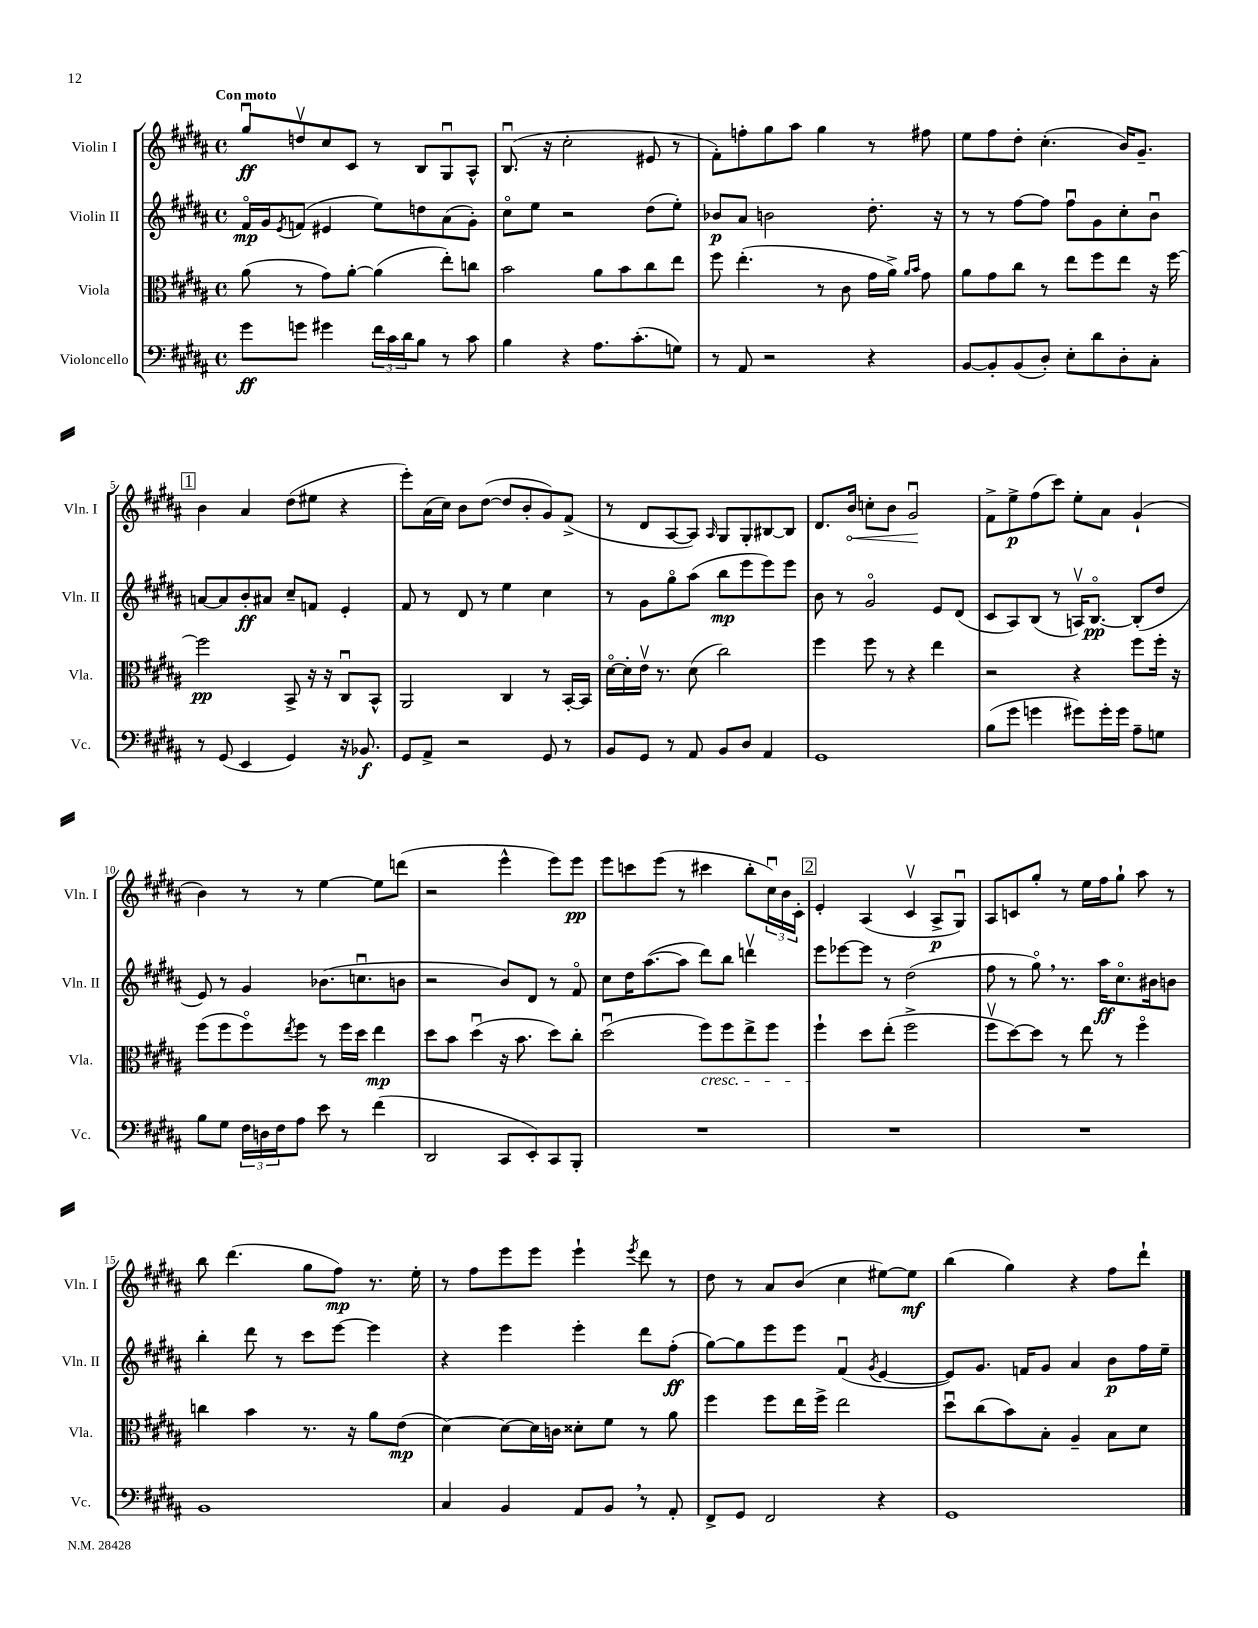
<<
\new StaffGroup <<
\new Staff = "s0" \with { instrumentName = "Violin I" shortInstrumentName = "Vln. I" } {
    \clef treble \key b \major \defaultTimeSignature \time 4/4 \tempo "Con moto"
    gis''8\downbow\ff d''8\upbow cis''8 cis'8 r8 b8 gis8\downbow ais8-^ |
    b8.\downbow( r16 cis''2-. eis'8 r8 |
    fis'8-.) f''8-. gis''8 ais''8 gis''4 r8 fis''8 |
    e''8 fis''8 dis''8-. cis''4.-.( b'16) gis'8.-- |
    \mark \markup { \box "1" } b'4 ais'4 dis''8( eis''8 r4 |
    e'''8-.) ais'16( cis''16) b'8 dis''8~( dis''8 b'8-. gis'8) fis'8->( |
    r8 dis'8 ais8~ ais8) \grace { ais16 } gis8 gis8-. bis8~ bis8 |
    dis'8. \once \override Hairpin.circled-tip = ##t b'16\< c''8-. b'8 gis'2\downbow\! |
    fis'8-> e''8->\p fis''8( cis'''8) e''8-. ais'8 gis'4-!( |
    b'4) r8 r8 e''4~ e''8 d'''8( |
    r2 e'''4-^ e'''8) e'''8\pp |
    e'''8 c'''8 e'''8( r8 cis'''4 b''8-. \tuplet 3/2 { cis''16\downbow) b'16 cis'16-. } |
    \mark \markup { \box "2" } e'4-. ais4( cis'4\upbow ais8->\p gis8\downbow) |
    ais8 c'8 gis''8-. r8 e''16 fis''16 gis''8-! ais''8 r8 |
    b''8 dis'''4.( gis''8 fis''8\mp) r8. e''16-. |
    r8 fis''8 e'''8 e'''8 e'''4-! \acciaccatura { e'''8 } dis'''8 r8 |
    dis''8 r8 ais'8 b'8( cis''4 eis''8~) eis''8\mf |
    b''4( gis''4) r4 fis''8 dis'''8-! \bar "|." |
}
\new Staff = "s1" \with { instrumentName = "Violin II" shortInstrumentName = "Vln. II" } {
    \clef treble \key b \major \defaultTimeSignature \time 4/4
    fis'16\flageolet\mp gis'16 \acciaccatura { e'8 } f'8( eis'4 e''8) d''8 ais'8( gis'8-.) |
    cis''8\flageolet e''8 r2 dis''8( e''8-.) |
    bes'8\p ais'8 b'2 dis''8.-. r16 |
    r8 r8 fis''8~ fis''8 fis''8\downbow gis'8 cis''8-. b'8\downbow |
    \mark \markup { \box "1" } a'8~ a'8 b'8-.\ff ais'8 cis''8-- f'8 e'4-. |
    fis'8 r8 dis'8 r8 e''4 cis''4 |
    r8 gis'8 gis''8\flageolet ais''8( b''8\mp e'''8 e'''8) e'''8 |
    b'8 r8 gis'2\flageolet e'8 dis'8( |
    cis'8 ais8) b8( r8 a16\upbow) b8.~\flageolet\pp b8-.( dis''8 |
    e'8) r8 gis'4 bes'8.( c''8.\downbow b'8 |
    r2 b'8) dis'8 r8 fis'8\flageolet |
    cis''8 dis''16 ais''8.~( ais''8 dis'''8) b''8 d'''4\upbow |
    \mark \markup { \box "2" } e'''8 ees'''8~ ees'''8 r8 dis''2( |
    fis''8 r8 gis''8\flageolet) \breathe r8. ais''16\ff cis''8.\flageolet bis'16 b'8 |
    b''4-. dis'''8 r8 cis'''8 e'''8~ e'''4 |
    r4 e'''4 e'''4-. dis'''8 fis''8-.\ff( |
    gis''8~) gis''8 e'''8 e'''8 fis'4\downbow( \acciaccatura { gis'8 } e'4~ |
    e'8) gis'8. f'16 gis'8 ais'4 b'8\p fis''16 e''16-- \bar "|." |
}
\new Staff = "s2" \with { instrumentName = "Viola" shortInstrumentName = "Vla." } {
    \clef alto \key b \major \defaultTimeSignature \time 4/4
    ais'8( r8 gis'8) ais'8~-. ais'4( e''8-.) c''8 |
    b'2 ais'8 b'8 cis''8 e''8 |
    fis''8 e''4.-.( r8 cis'8 gis'16 ais'16->) \grace { ais'16 b'16 } gis'8 |
    ais'8 gis'8 cis''8 r8 e''8 fis''8 e''8 r16 fis''16~ |
    \mark \markup { \box "1" } fis''2\pp b,8-> r16 r16 cis8\downbow b,8-^ |
    ais,2 cis4 r8 b,16~-. b,16 |
    dis'16~\flageolet dis'16-. e'16\upbow r8. dis'8( cis''2) |
    fis''4 fis''8 r8 r4 e''4 |
    r2 r4 fis''8 fis''16-. r16 |
    fis''8( fis''8 fis''8\flageolet) \acciaccatura { e''8 } fis''8 r8 fis''16 dis''16 e''4\mp |
    dis''8 b'8 dis''4\downbow( r16 b'8. dis''8) cis''8-. |
    dis''2\downbow( fis''8\cresc) fis''8 e''8-> fis''8 |
    \mark \markup { \box "2" } fis''4-!\! dis''8 e''8-.( fis''2-> |
    fis''8\upbow dis''8~) dis''8 r8 e''8 r8 fis''4\flageolet |
    c''4 b'4 r8. r16 ais'8 e'8\mp( |
    dis'4~) dis'8~ dis'16 c'16 disis'8-. fis'8 r8 ais'8 |
    fis''4 fis''8 e''16 fis''16-> e''2 |
    dis''8\downbow cis''8( b'8) b8-. ais4-- b8 dis'8 \bar "|." |
}
\new Staff = "s3" \with { instrumentName = "Violoncello" shortInstrumentName = "Vc." } {
    \clef bass \key b \major \defaultTimeSignature \time 4/4
    gis'8\ff g'8 gis'4 \tuplet 3/2 { fis'16 cis'16 dis'16 } b8 r8 cis'8 |
    b4 r4 ais8. cis'8.-.( g8) |
    r8 ais,8 r2 r4 |
    b,8~ b,8-. b,8( dis8-.) e8-. dis'8 dis8-. cis8-. |
    \mark \markup { \box "1" } r8 gis,8( e,4 gis,4) r16 bes,8.\f |
    gis,8 ais,8-> r2 gis,8 r8 |
    b,8 gis,8 r8 ais,8 b,8 dis8 ais,4 |
    gis,1 |
    b8( gis'8 g'4 gis'8) gis'16-. gis'16 ais8-- g8 |
    b8 gis8 \tuplet 3/2 { fis16 d16 fis16 } ais8 e'8 r8 fis'4( |
    dis,2 cis,8 e,8-.) cis,8 b,,8-. |
    R1 |
    \mark \markup { \box "2" } R1 |
    R1 |
    b,1 |
    cis4 b,4 ais,8 b,8 \breathe r8 ais,8-. |
    fis,8-> gis,8 fis,2 r4 |
    gis,1 \bar "|." |
}
>>
>>
